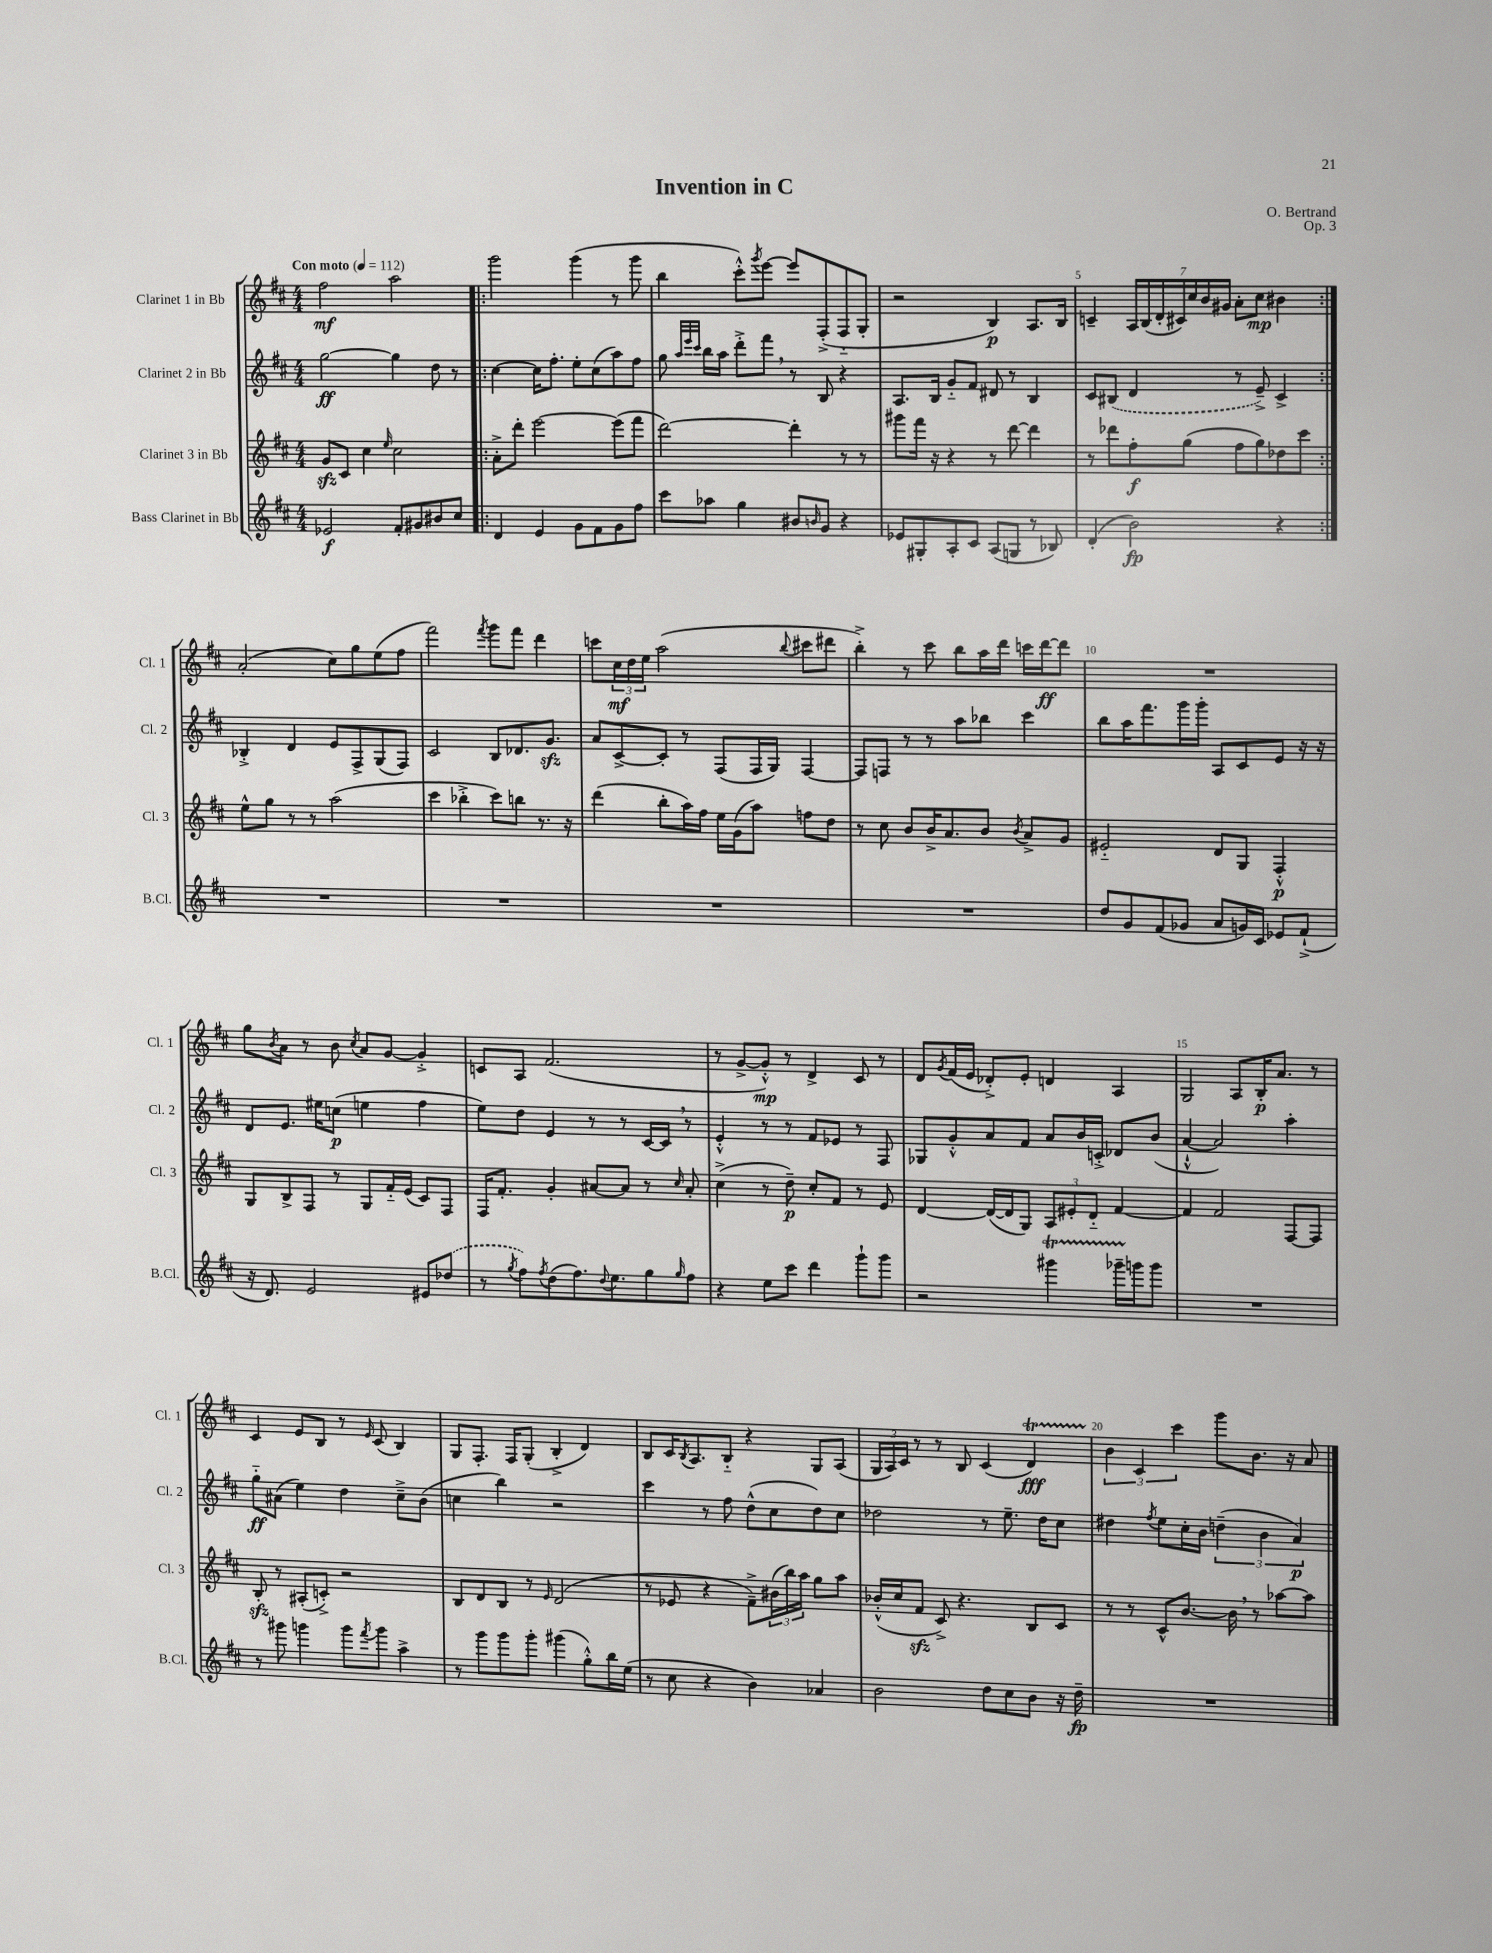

**kern	**kern	**kern	**kern
*staff4	*staff3	*staff2	*staff1
*clefG2	*clefG2	*clefG2	*clefG2
*k[f#c#]	*k[f#c#]	*k[f#c#]	*k[f#c#]
*M4/4	*M4/4	*M4/4	*M4/4
*MM112	*MM112	*MM112	*MM112
2e-	8g	[2gg	2ff#
.	8c#	.	.
.	4cc#	.	.
.	16qqee	.	.
8f#'	2cc#	4gg]	2aa
8g#	.	.	.
8b#	.	8dd	.
8cc#	.	8r	.
=!|:	=!|:	=!|:	=!|:
4d	8a'^	[4cc#	2ggg
.	8ddd'	.	.
4e	[2eee	16cc#]	.
.	.	8.ff#'	.
8g	.	8ee'	(4ggg
8f#	.	(8cc#	.
8g	(8eee]	8aa)	8r
8ff#	8fff#	8ff#	8ggg
=	=	=	=
8ccc#	[2ddd)	8gg	4bb
.	.	32qqaa	.
.	.	32qqeee	.
.	.	32qqccc#	.
8aa-	.	16bb	.
.	.	16aa	.
4gg	.	8ddd'^	8ccc#'^^)
.	.	.	8qggg
.	.	8fff#	[8eee
8b#	4ddd']	8r	8eee]
16qqb	.	.	.
8g	.	8B	(8F#'^
4r	8r	4r	8F#'~
.	8r	.	8G'
=	=	=	=
8e-	8ggg#	8.A	2r
8G#'	16fff#	.	.
.	16r	16B	.
8A'	4r	8g'~	.
8c#	.	8f#	.
(8A	8r	8d#	4B)
8G	[8ddd	8r	.
8r	4ddd]	4B	8.A
8B-)	.	.	.
.	.	.	16B
=	=	=	=
(4d'	8r	8c#	4c~
.	8ddd-	(8B#	.
2b)	8ff#'	4d	28A
.	.	.	(28B
.	.	.	28d'
.	.	.	28c#)
.	(8gg	.	.
.	.	.	28cc#
.	.	.	28b
.	.	.	28g#
.	8ff#	8r	8a'
.	8gg)	8e~^)	8cc#
4r	8dd-	4c#^	4b#
.	8ccc#	.	.
=:|!	=:|!	=:|!	=:|!
1r	8ee^^	4B-'^	(2a'
.	8gg	.	.
.	8r	4d	.
.	8r	.	.
.	(2aa	8e	8cc#)
.	.	8F#^	8gg
.	.	(8G	(8ee
.	.	8F#)	8ff#
=	=	=	=
1r	4ccc#	2c#	2fff#)
.	4bb-'^	.	.
.	.	.	8qfff#
.	8ccc#)	8B	8ggg
.	8bb	8.d-	8fff#
.	8.r	.	4ddd
.	.	8.g	.
.	16r	.	.
=	=	=	=
1r	(4ddd	8a	8ccc
.	.	[8c#^	24cc#
.	.	.	24dd
.	.	.	24ee
.	8bb'	8c#']	(2aa
.	16aa)	8r	.
.	16ff#	.	.
.	16ee	(8F#	.
.	(16g	.	.
.	8aa)	16F#	.
.	.	16G)	.
.	.	.	8qqbb
.	8ff	[4F#	8ccc#
.	8dd	.	8ddd#
=	=	=	=
1r	8r	8F#]	4bb'^)
.	8cc#	8F	.
.	8b	8r	8r
.	16b^	8r	8ccc#
.	8.a	.	.
.	.	8aa	8bb
.	8b	8bb-	16aa
.	.	.	16ddd
.	8qb	.	.
.	8a^	4ccc#	16ccc
.	.	.	[16ddd
.	8g	.	8ddd]
=	=	=	=
8dd	2e#'~	8bb	1r
8g	.	16aa	.
.	.	8.fff#	.
(8f#	.	.	.
8g-	.	16ggg	.
.	.	16ggg'	.
8a	8d	8A	.
16g)	8G	8c#	.
16c#	.	.	.
8e-	4F#'^^	8e	.
(8f#`^	.	16r	.
.	.	16r	.
=	=	=	=
16r	8G	8d	8gg
8.d)	.	.	.
.	.	.	8qb
.	8B^	8.e	8a
2e	8F#	.	8r
.	.	16ee#	.
.	8r	(8cc	8b
.	.	.	8qcc#
.	8G	4ee	8a
.	16f#'~	.	[8g
.	(16e	.	.
8e#	8c#)	4ff#	4g'^]
(8dd-	8F#	.	.
=	=	=	=
8r	16F#	8ee)	8c
.	8.f#'	.	.
8qgg	.	.	.
8ff#)	.	8dd	8A
8qff#	.	.	.
(8dd	4g'	4e	(2.f#
8.ff#)	.	.	.
.	[8a#	8r	.
8qqdd	.	.	.
8.ee	.	.	.
.	8a#]	8r	.
8gg	8r	[16c#	.
.	.	16c#]	.
16qqgg	16qqcc#	.	.
8ff#	8a#'	8r	.
=	=	=	=
4r	(4cc#^	4e'^^	8r
.	.	.	[8g^
8ee	8r	8r	8g'^^])
8ccc#	8dd~)	8r	8r
4ddd	8cc#'	8f#	4d^
.	8f#	8e-	.
8ggg`	8r	8r	8c#
8ggg	8e	8F#	8r
=	=	=	=
2r	[4d	8G-	8d
.	.	.	8qg
.	.	8g'^^	(16f#
.	.	.	16e
.	(16d_	8a	8d-'^)
.	16d]	.	.
.	8G)	8f#	8e'
4ggg#	12A	8a	4d
.	12e#'	.	.
.	.	16b	.
.	12d'~	.	.
.	.	16c'^	.
16ggg-~	[4f#	8d-	4A
16ggg	.	.	.
8ggg	.	(8b	.
=	=	=	=
1r	4f#]	[4a`^^	2G
.	2f#	2a])	.
.	.	.	8A
.	.	.	16B'
.	.	.	8.a
.	[8F#	4aa'	.
.	8F#]	.	8r
=	=	=	=
8r	8B'	8gg'~	4c#
8ggg#	8r	(8a#	.
4ggg	(8A#'	4ee)	8e
.	8c'^)	.	8B
8ggg	2r	4dd	8r
8qfff#	.	.	16qqe
8ggg	.	.	(8c#
4aa^	.	8cc#~^	4B)
.	.	(8b	.
=	=	=	=
8r	8B	4cc	8G
8ggg	8d	.	8.F#'
8ggg	8B	4bb)	.
.	.	.	16F#
8ggg'	8r	.	(8G'
.	16qqe	.	.
(4ggg#	(2d	2r	4B'^
8gg'^^)	.	.	4d)
16bb	.	.	.
(16ee	.	.	.
=	=	=	=
8r	8r	4ccc#	8B
8cc#	8e-	.	16c#
.	.	.	8qB
.	.	.	8.A
4r	4r	8r	.
.	.	8ff#	8B'~
4b)	8f#~^)	(8dd^^	4r
.	(24b#	8cc#	.
.	24bb)	.	.
.	24aa	.	.
4a-	8gg	8dd)	8G
.	8aa	8cc#	(8A
=	=	=	=
2b	(16b-'^^	2dd-	24G
.	.	.	24A)
.	16cc#	.	.
.	.	.	24c#
.	8f#	.	8r
.	8c#^)	.	8r
.	4.r	.	8B
8dd	.	8r	(4c#
8cc#	.	8.ee~	.
8b	8B	.	4d)
.	.	16dd-	.
16r	8c#	8cc#	.
16dd~	.	.	.
=	=	=	=
1r	8r	4dd#	6b
.	8r	.	.
.	.	.	6c#
.	.	8qff#	.
.	8c#^^	8ee	.
.	.	.	6ccc#
.	[8.b	16cc#'	.
.	.	16b	.
.	.	(6dd~	8ggg
.	16b]	.	.
.	8r	.	8.b
.	.	6b	.
.	[8aa-	.	.
.	.	.	16r
.	.	6a)	.
.	8aa-]	.	8a
==	==	==	==
*-	*-	*-	*-
